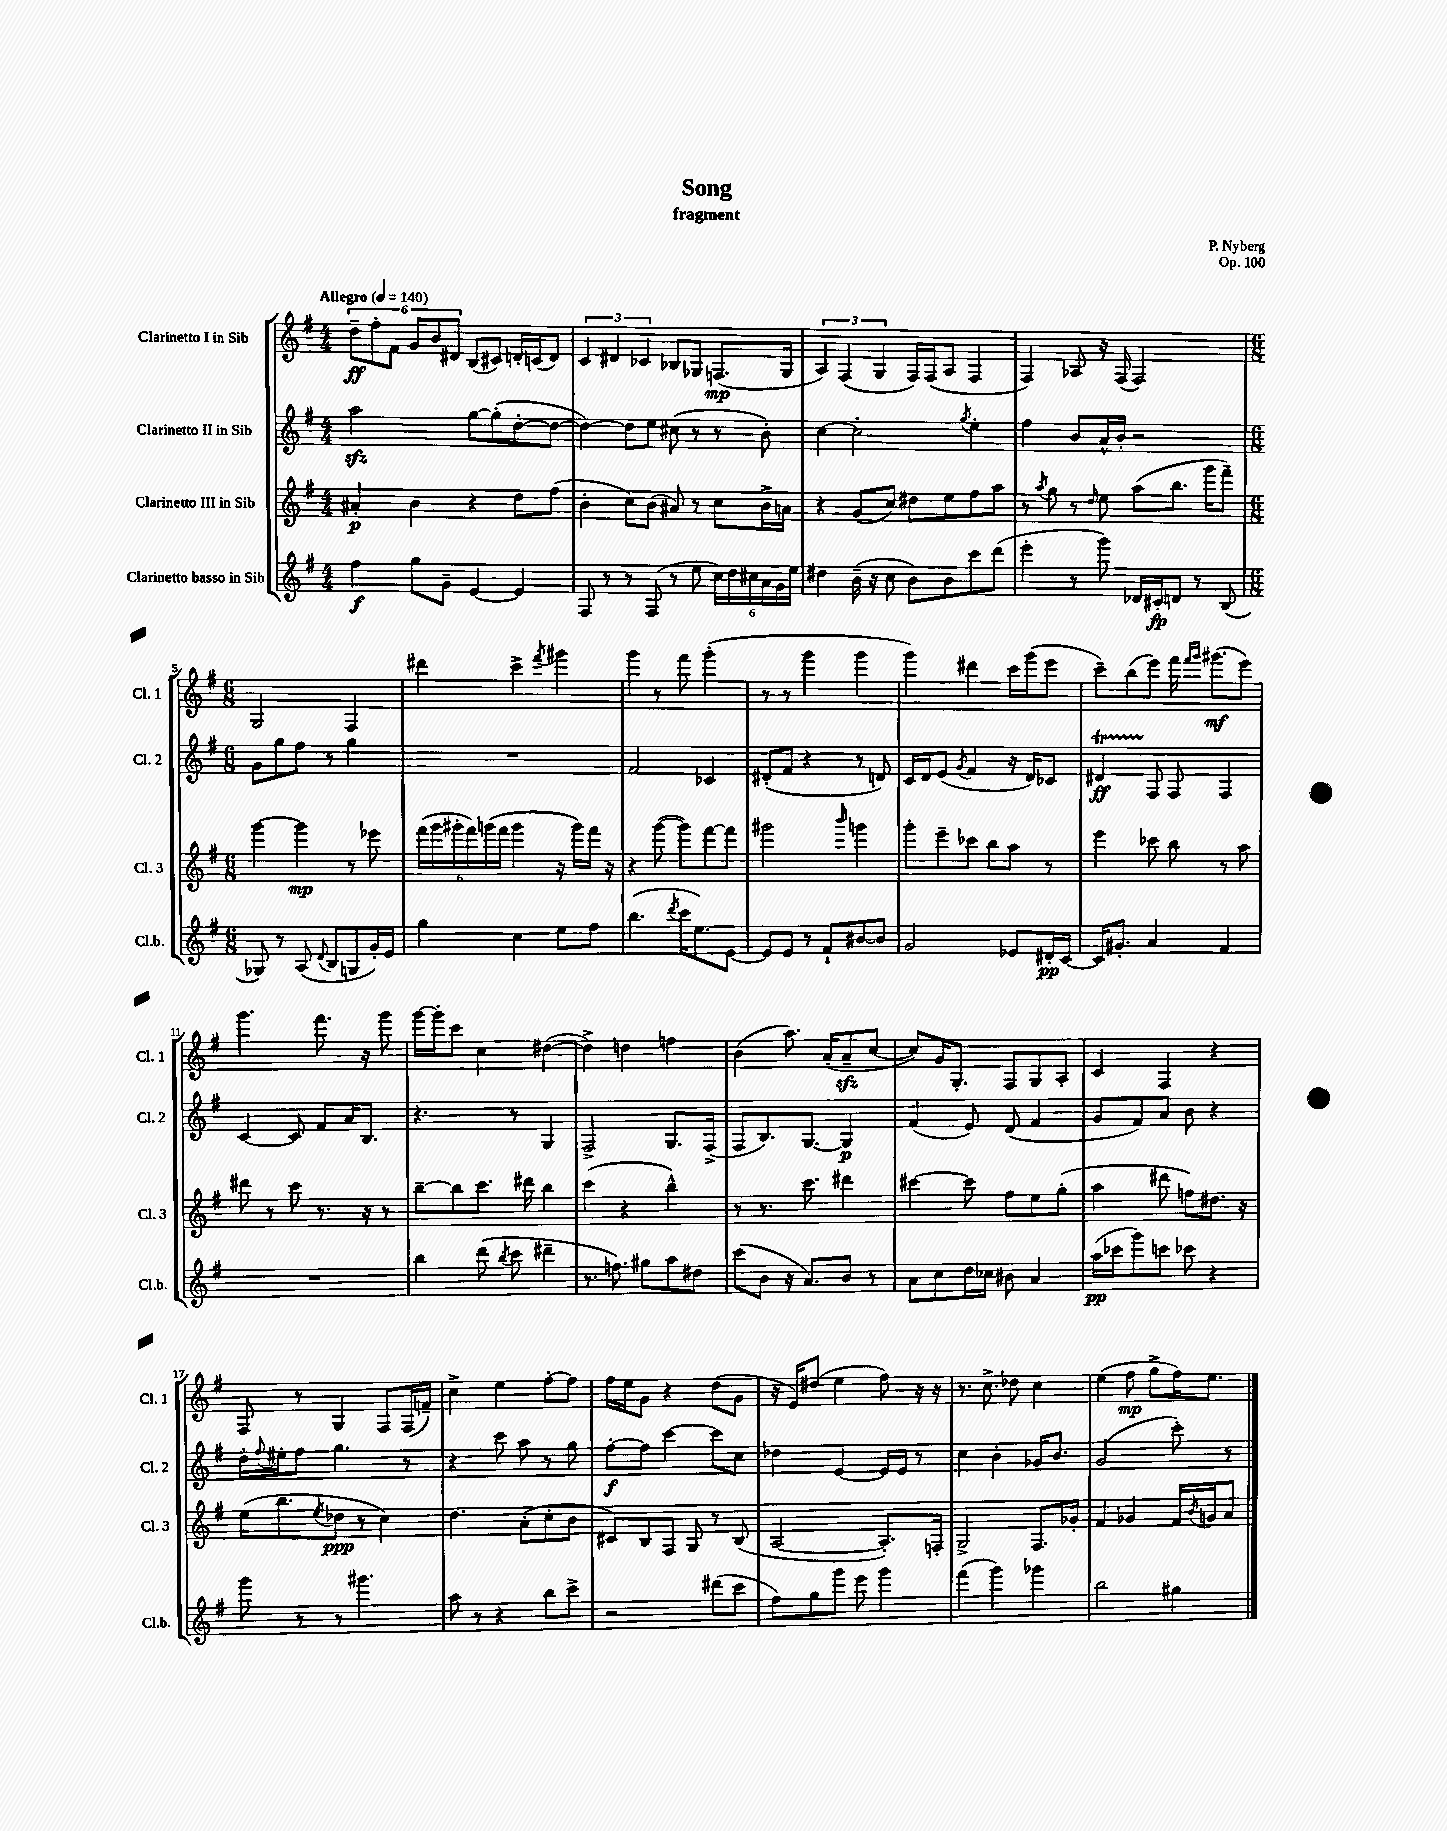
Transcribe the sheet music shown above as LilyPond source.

\header { title = "Song" composer = "P. Nyberg" subtitle = "fragment" opus = "Op. 100" }
<<
\new StaffGroup <<
\new Staff = "s0" \with { instrumentName = "Clarinetto I in Sib" shortInstrumentName = "Cl. 1" } {
    \clef treble \key g \major \numericTimeSignature \time 4/4 \tempo "Allegro" 4 = 140
    \tuplet 6/4 { d''8--\ff fis''8-. fis'8 g'8 b'8 dis'8 } b8( cis'8) d'16-. c'16( d'8) |
    \tuplet 3/2 { c'4 dis'4 ces'4 } bes8 ges8 f8.\mp( ges16 |
    \tuplet 3/2 { a4) fis4( g4 } fis16) fis16( a8 fis4 |
    fis4) aes8 r16 fis16( fis2) |
    \numericTimeSignature \time 6/8 g2 fis4 |
    dis'''4 c'''4-> \acciaccatura { fis'''8 } gis'''4 |
    g'''4 r8 fis'''8 g'''4-.( |
    r8 r8 g'''4 g'''4 |
    g'''4) dis'''4 c'''16 g'''16( e'''8 |
    c'''8--) b''8( e'''8) fis'''16 \grace { fis'''16 g'''16 } gis'''8.\mf( e'''8) |
    g'''4. fis'''8. r16 g'''8 |
    g'''16~ g'''16-. c'''8 c''4 dis''4~( |
    dis''4->) d''4 f''4 |
    b'4( a''8.) a'16-.( a'8--\sfz c''8~ |
    c''8) g'16 g8.-. fis8 g8 a8-. |
    c'4 fis4 r4 |
    fis8 r8 g4 fis8 fis16( f'16--) |
    c''4-> e''4 fis''8~-. fis''8 |
    fis''16 e''16 g'8 r4 d''8( g'8 |
    r16 e'16) dis''8( e''4 fis''8) r16 r16 |
    r8. c''8.-> des''8 c''4 |
    e''4( fis''8\mp g''8-> fis''16) e''8. \bar "|." |
}
\new Staff = "s1" \with { instrumentName = "Clarinetto II in Sib" shortInstrumentName = "Cl. 2" } {
    \clef treble \key g \major \numericTimeSignature \time 4/4
    a''2\sfz g''8~ g''8-.( d''8~-. d''8~ |
    d''4~) d''8 e''8 cis''8( r8 r8 b'8-.) |
    c''4~ c''2-. \acciaccatura { g''8 } e''4-. |
    fis''4 b'8 a'16-^ b'16-. r2 |
    \numericTimeSignature \time 6/8 g'8 g''8 fis''8 r8 g''4 |
    R2. |
    fis'2 ces'4 |
    dis'8-.( fis'8 r4 r8 d'8) |
    c'16 d'16 e'8( \acciaccatura { g'8 } fis'4 r16 d'16) ces'8 |
    dis'4\startTrillSpan\ff fis8\stopTrillSpan fis8 fis4 |
    c'4~ c'8 fis'8 a'16 b8. |
    r4. r8 g4 |
    fis2-> g8. fis16->( |
    fis8 b8.) g8.~ g4\p |
    fis'4( e'8) d'8( fis'4 |
    g'8 fis'8) a'8 b'8 r4 |
    d''16-. \appoggiatura { fis''8 } eis''16-. fis''8 g''4. r8 |
    r4 c'''8 a''8 r8 g''8 |
    fis''8~-.\f fis''8 c'''4~ c'''8 c''8 |
    des''4 e'4~ e'16 e'16 r8 |
    c''4 b'4-. ges'16 b'8. |
    g'2( c'''8-.) r8 \bar "|." |
}
\new Staff = "s2" \with { instrumentName = "Clarinetto III in Sib" shortInstrumentName = "Cl. 3" } {
    \clef treble \key g \major \numericTimeSignature \time 4/4
    ais'4-.\p b'4 r4 d''8 fis''8( |
    b'4-. c''8) b'8( ais'8) r8 c''8 b'16-> a'16 |
    r4 g'8( c''8) dis''8 e''8 fis''8 a''8 |
    r8 \acciaccatura { a''8 } g''8 r8 \grace { d''16 } e''8 a''8( b''8. g'''16 fis'''8--) |
    \numericTimeSignature \time 6/8 g'''4~ g'''4\mp r8 ees'''8 |
    \tuplet 6/4 { fis'''16( g'''16 gis'''16-. fis'''16) g'''16( fis'''16 } g'''4 r16 g'''16) fis'''16 r16 |
    r4 g'''8~( g'''8) fis'''8~ fis'''8 |
    gis'''2 \grace { b'''16 } g'''4 |
    g'''8-. e'''8-- ces'''8 b''8 a''8 r8 |
    e'''4 ces'''8 b''8 r8 a''8 |
    dis'''8 r8 c'''8 r8. r16 r8 |
    b''8~-- b''8 c'''8. dis'''16 b''4 |
    c'''4( r4 b''4-^) |
    r8 r8. c'''8. dis'''4 |
    cis'''4~ cis'''8 fis''8 e''8 g''8-.( |
    a''4 dis'''8 f''8) dis''8. r16 |
    e''16( b''8. \acciaccatura { e''8 } des''8\ppp r8 c''4) |
    d''4. a'8-.( c''8-. b'8 |
    cis'8) b8 fis8 g8 r8 b8( |
    a2~ a8.-.) f16-. |
    g2-> fis8. ges'16-. |
    fis'4 ges'4 fis'16 \acciaccatura { b'8 } g'16 a'8 \bar "|." |
}
\new Staff = "s3" \with { instrumentName = "Clarinetto basso in Sib" shortInstrumentName = "Cl.b." } {
    \clef treble \key g \major \numericTimeSignature \time 4/4
    fis''4\f g''8 g'8-- e'4~ e'4 |
    fis8 r8 r8 fis8( r8 e''8 \tuplet 6/4 { c''16) d''16 cis''16 a'16 g'16 e''16 } |
    dis''4 b'16--( r16 c''8 b'8) b'8 c'''8 d'''8( |
    e'''4-. r8 g'''8) des'16 cis'16-.\fp d'8 r8 b8( |
    \numericTimeSignature \time 6/8 ges8) r8 a8( \appoggiatura { d'8 } b8 g8 g'16-.) e'16 |
    g''4 c''4 e''8 fis''8 |
    b''4.( \acciaccatura { d'''8 } c'''16 e''8.) e'8~ |
    e'8 e'8 r8 fis'8-! bis'8~ bis'8 |
    g'2 ees'8 dis'16-.\pp c'16~ |
    c'16 gis'8.-. a'4 fis'4 |
    R2. |
    b''4 d'''8( \acciaccatura { b''8 } c'''8 dis'''4-- |
    r8. f''8.) gis''8 a''8 dis''8 |
    c'''8( b'8 r16 a'8.) b'8 r8 |
    a'8 c''8 d''16 ces''16 bis'8 a'4 |
    a''16\pp( ces'''16 g'''8) c'''8 ces'''8 r4 |
    g'''8 r8 r8 gis'''4. |
    a''8 r8 r4 b''8 c'''8-> |
    r2 dis'''8( c'''8 |
    fis''8) g''8 g'''8 e'''8 g'''4 |
    fis'''4( g'''4) ges'''4 |
    b''2 gis''4 \bar "|." |
}
>>
>>
